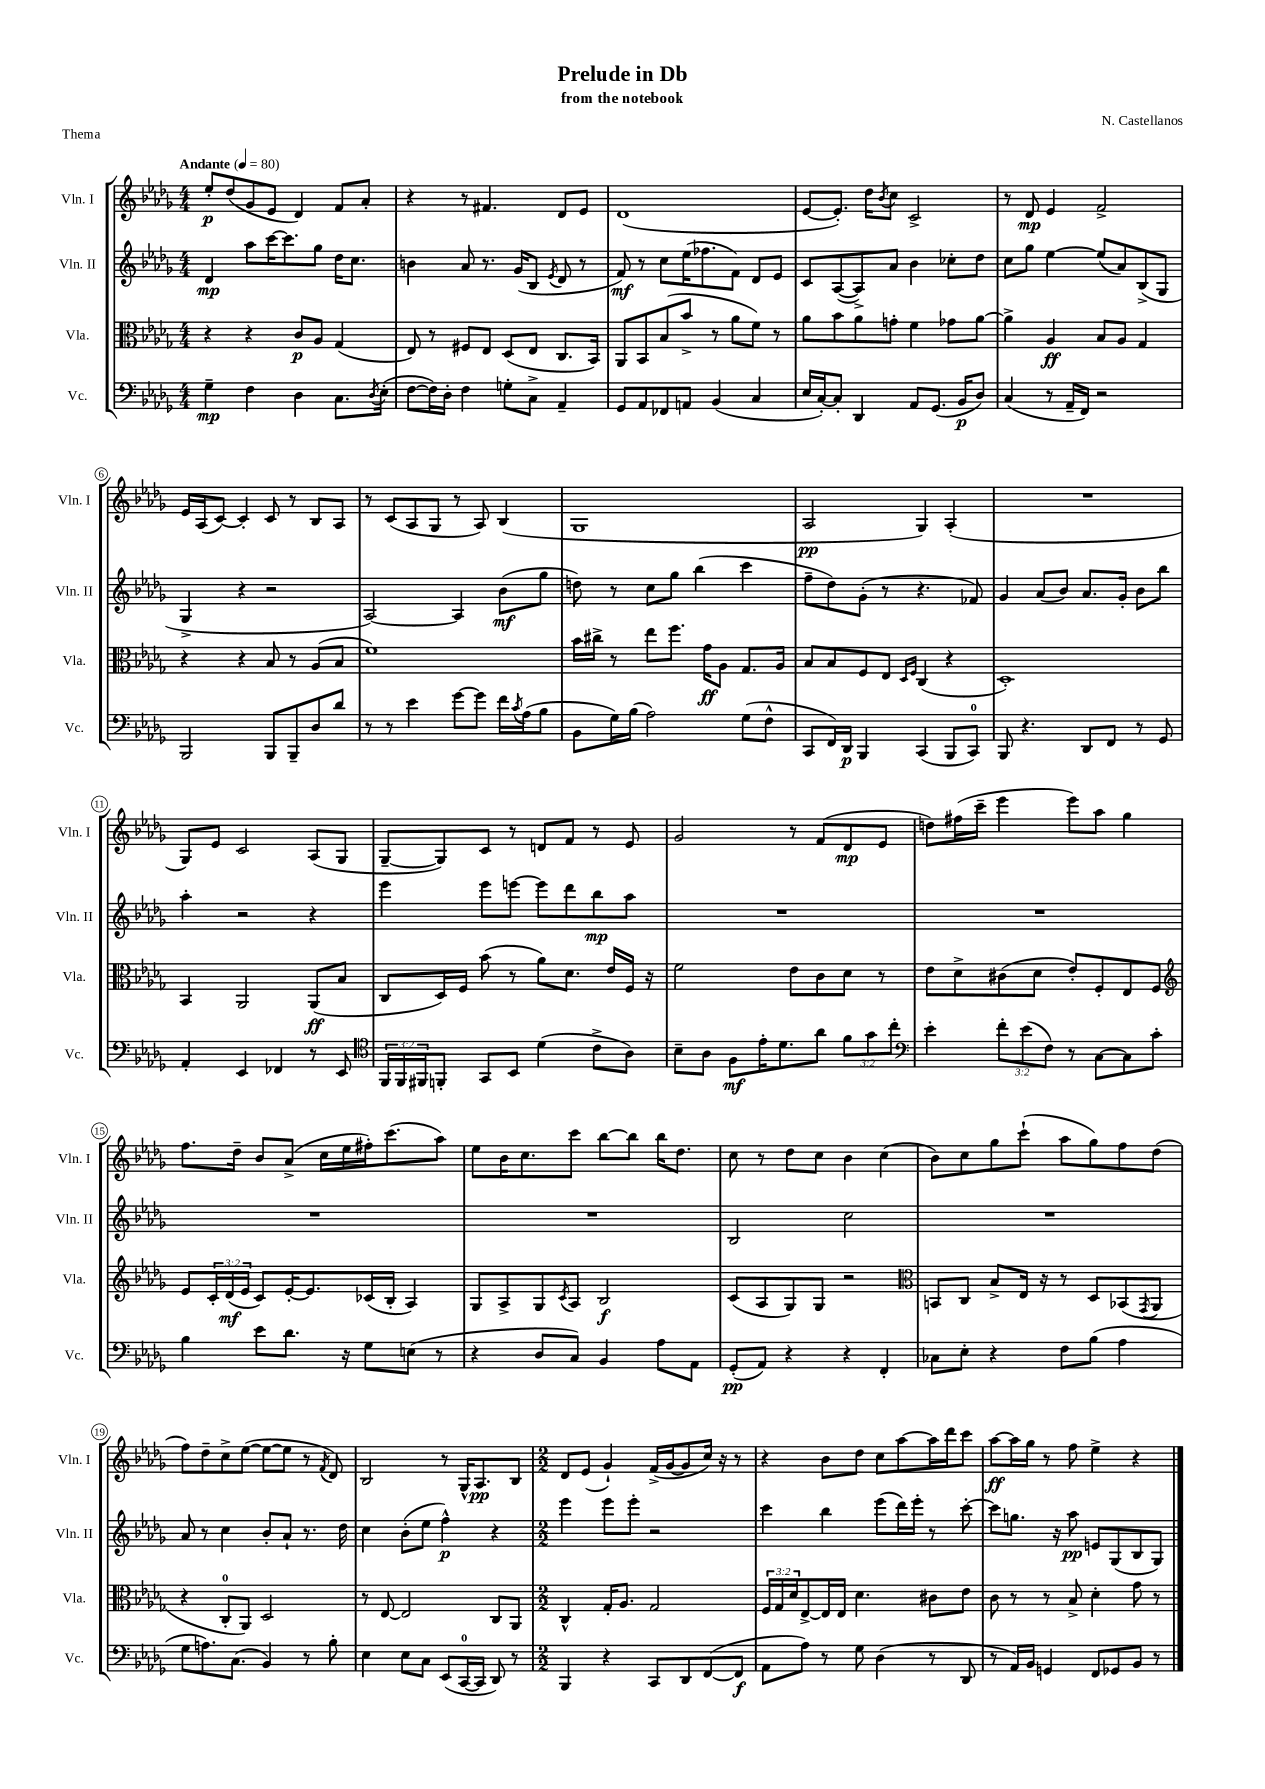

**kern	**kern	**kern	**kern
*staff4	*staff3	*staff2	*staff1
*clefF4	*clefC3	*clefG2	*clefG2
*k[b-e-a-d-g-]	*k[b-e-a-d-g-]	*k[b-e-a-d-g-]	*k[b-e-a-d-g-]
*M4/4	*M4/4	*M4/4	*M4/4
*MM80	*MM80	*MM80	*MM80
4G-~	4r	4d-	8ee-'
.	.	.	(8dd-
4F	4r	8aa-	8g-
.	.	[16ccc	8e-
.	.	8.ccc]	.
4D-	8c	.	4d-)
.	8A-	8gg-	.
8.C	(4G-	16dd-	8f
.	.	8.cc	.
.	.	.	8a-'
8qD-	.	.	.
(16E-'	.	.	.
=	=	=	=
[8F	8E-)	4b	4r
16F])	8r	.	.
16D-'	.	.	.
4F	8F#	8a-	8r
.	8E-	8.r	4.f#
8G'	(8D-	.	.
.	.	(16g-	.
8C^	8E-	8B-	.
.	.	8qe-	.
4AA-~	8.C	8d-	8d-
.	.	8r	8e-
.	16BB-)	.	.
=	=	=	=
8GG-	8AA-	8f)	(1d-
8AA-	8BB-	8r	.
8FF-	(8B-	8cc	.
8AA	8b-^	(16ee-	.
.	.	8.ff-	.
(4BB-	8r	.	.
.	8a-	8f)	.
4C	8f)	8d-	.
.	8r	8e-	.
=	=	=	=
16E-	8a-	8c	[8e-
[16C')	.	.	.
8C']	8b-	([8A-	8.e-'])
4DD-	8a-	8A-^])	.
.	.	.	16dd-
.	.	.	8qb-
.	8g'	8a-	8cc
8AA-	4f	4b-	2c^
(8.GG-	.	.	.
.	8g-	8cc-'	.
16BB-	.	.	.
8D-)	[8a-	8dd-	.
=	=	=	=
(4C	4a-^]	8cc	8r
.	.	8gg-	8d-
8r	4A-	[4ee-	4e-
16AA-~	.	.	.
16FF)	.	.	.
2r	8B-	(8ee-]	2f^
.	8A-	8a-)	.
.	4G-	(8B-^	.
.	.	8G-	.
=	=	=	=
2BBB-	4r	4G-^	16e-
.	.	.	(16A-
.	.	.	[8c)
.	4r	4r	4c']
8BBB-	8B-	2r	8c
8BBB-~	8r	.	8r
8D-	(8A-	.	8B-
8d-	8B-	.	8A-
=	=	=	=
8r	1f)	[2A-)	8r
8r	.	.	(8c
4e-	.	.	8A-
.	.	.	8G-
[8g-	.	4A-]	8r
8g-]	.	.	8A-)
16f	.	(8b-	(4B-
8qc	.	.	.
(16A-	.	.	.
8B-	.	8gg-	.
=	=	=	=
8BB-	16b-	8dd)	1G-
.	16cc#^	.	.
16G-)	8r	8r	.
(16B-	.	.	.
2A-)	8ee-	8cc	.
.	8.ff	8gg-	.
.	.	(4bb-	.
.	16g-	.	.
.	8A-	.	.
(8G-	8.G-	4ccc	.
8F^^	.	.	.
.	16A-	.	.
=	=	=	=
8CC	8B-	8ff~	2A-
16FF)	8B-	8dd-)	.
16DD-	.	.	.
4BBB-	8F	(8g-'	.
.	8E-	8r	.
.	16qqD-	.	.
.	16qqF	.	.
(4CC	(4C	4.r	4G-)
8BBB-	4r	.	(4A-'
8CC)	.	8f-)	.
=	=	=	=
8BBB-	1D-')	4g-	1r
4.r	.	.	.
.	.	(8a-	.
.	.	8b-)	.
8DD-	.	8.a-	.
8FF	.	.	.
.	.	16g-'	.
8r	.	8b-	.
8GG-	.	8bb-	.
=	=	=	=
4AA-'	4BB-	4aa-'	8G-)
.	.	.	8e-
4EE-	2AA-	2r	2c
4FF-	.	.	.
8r	(8AA-	4r	(8A-
8EE-	8B-	.	8G-
=	=	=	=
*clefC4	*	*	*
24FF	8C	4eee-	[8G-~
24FF	.	.	.
24FF#	.	.	.
8FF'	16D-)	.	8G-])
.	16F	.	.
8GG-	(8b-	8eee-	8c
8BB-	8r	[8eee	8r
(4d-	8a-)	8eee]	8d
.	8.d-	8ddd-	8f
8c^	.	8bb-	8r
.	16e-	.	.
8A-)	16F	8aa-	8e-
.	16r	.	.
=	=	=	=
8B-~	2f	1r	2g-
8A-	.	.	.
8F	.	.	.
16e-'	.	.	.
8.d-	.	.	.
.	8e-	.	8r
8a-	8c	.	(8f
12f	8d-	.	8d-
12g-	.	.	.
.	8r	.	8e-
12cc'	.	.	.
=	=	=	=
*clefF4	*	*	*
4e-'	8e-	1r	8dd)
.	8d-^	.	(16ff#
.	.	.	16ccc~
12f'	(8c#	.	4eee-
(12e-	.	.	.
.	8d-	.	.
12F)	.	.	.
8r	8e-')	.	8eee-)
[8C	8F'	.	8aa-
8C]	8E-	.	4gg-
8c'	8F	.	.
=	=	=	=
*	*clefG2	*	*
4B-	8e-	1r	8.ff
.	24c'	.	.
.	(24d-	.	.
.	.	.	16dd-~
.	24e-	.	.
8e-	8c)	.	8b-
8.d-	[16e-'	.	(8a-^
.	8.e-]	.	.
.	.	.	16cc
16r	.	.	16ee-
8G-	(16c-	.	16ff#')
.	16B-'	.	(8.ccc
(8E	4A-)	.	.
8r	.	.	8aa-)
=	=	=	=
4r	8G-	1r	8ee-
.	8A-^	.	16b-
.	.	.	8.cc
8D-	8G-	.	.
.	8qc	.	.
8C)	8A-	.	8ccc
4BB-	2B-	.	[8bb-
.	.	.	8bb-]
8A-	.	.	16bb-
.	.	.	8.dd-
8AA-	.	.	.
=	=	=	=
(8GG-'	(8c	2B-	8cc
8AA-)	8A-	.	8r
4r	8G-)	.	8dd-
.	8G-	.	8cc
4r	2r	2cc	4b-
4FF'	.	.	(4cc
=	=	=	=
*	*clefC3	*	*
8C-	8BB	1r	8b-)
8E-'	8C	.	8cc
4r	8B-^	.	8gg-
.	16E-	.	(8ccc`
.	16r	.	.
8F	8r	.	8aa-
(8B-	8D-	.	8gg-)
4A-	(8BB-	.	8ff
.	8qGG-	.	.
.	8AA-	.	(8dd-
=	=	=	=
8G-	4r	8a-	8ff)
8.A)	.	8r	8dd-~
.	8C'	4cc	8cc^
(8.C	.	.	.
.	8AA-)	.	([8ee-
4BB-)	2D-	8b-'	8ee-_
.	.	8a-`	8ee-]
8r	.	8.r	8r
.	.	.	8qf
8B-'	.	.	8d-)
.	.	16dd-	.
=	=	=	=
4E-	8r	4cc	2B-
.	[8E-	.	.
8E-	2E-]	(8b-'	.
8C	.	8ee-	.
(8EE-	.	4ff^^)	8r
[16CC	.	.	16G-^^
16CC]	.	.	8.A-
8DD-)	8C	4r	.
8r	8AA-	.	8B-
=	=	=	=
*M2/2	*M2/2	*M2/2	*M2/2
4BBB-	4C^^	4eee-	8d-
.	.	.	(8e-
4r	16G-'	8eee-	4g-`)
.	8.A-	.	.
.	.	8eee-'	.
8CC	2G-	2r	(16f^
.	.	.	[16g-
8DD-	.	.	8g-]
([8FF	.	.	16cc)
.	.	.	16r
8FF]	.	.	8r
=	=	=	=
8AA-	24F	4ccc	4r
.	24G-	.	.
.	24d-	.	.
8A-)	[8E-^	.	.
8r	16E-]	4bb-	8b-
.	16E-	.	.
8G-	4.d-	.	8dd-
(4D-	.	(8eee-	8cc
.	.	16ddd-)	[8aa-
.	.	16eee-'	.
8r	8c#	8r	16aa-]
.	.	.	16ddd-
8DD-	8e-	[8ccc'	8ccc
=	=	=	=
8r	8c	8ccc]	[8aa-
16AA-)	8r	8.gg	16aa-]
16BB-	.	.	16gg-
4GG	8r	.	8r
.	.	16r	.
.	8B-^	8aa-	8ff
8FF	4d-'	8e	4ee-^
8GG-	.	(8G-	.
8BB-	8g-	8B-	4r
8r	8r	8G-)	.
==	==	==	==
*-	*-	*-	*-
